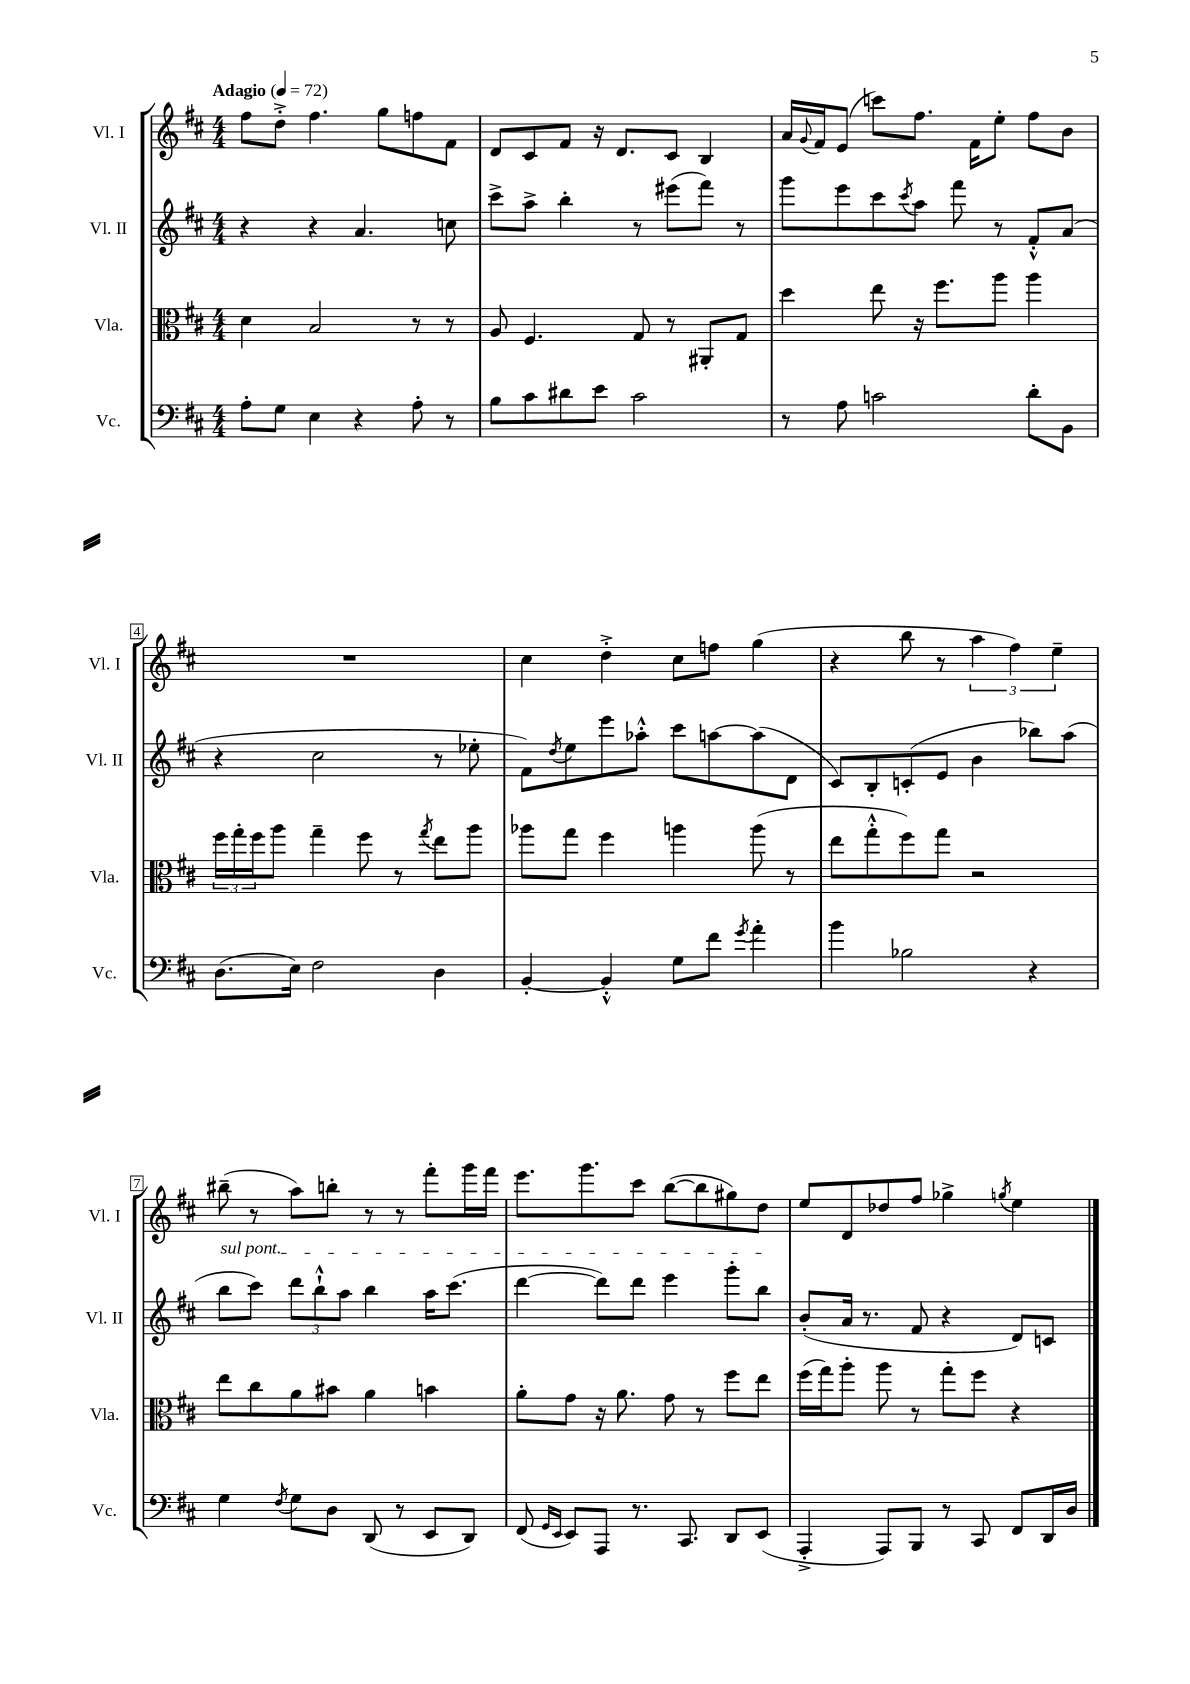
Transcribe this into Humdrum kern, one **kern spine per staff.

**kern	**kern	**kern	**kern
*staff4	*staff3	*staff2	*staff1
*clefF4	*clefC3	*clefG2	*clefG2
*k[f#c#]	*k[f#c#]	*k[f#c#]	*k[f#c#]
*M4/4	*M4/4	*M4/4	*M4/4
*MM72	*MM72	*MM72	*MM72
8A'	4d	4r	8ff#
8G	.	.	8dd'^
4E	2B	4r	4.ff#
4r	.	4.a	.
.	.	.	8gg
8A'	8r	.	8ff
8r	8r	8cc	8f#
=	=	=	=
8B	8A	8ccc#^	8d
8c#	4.F#	8aa^	8c#
8d#	.	4bb'	8f#
8e	.	.	16r
.	.	.	8.d
2c#	8G	8r	.
.	8r	(8eee#	8c#
.	8AA#'	8fff#)	4B
.	8G	8r	.
=	=	=	=
8r	4dd	8ggg	16a
.	.	.	8qqg
.	.	.	16f#
8A	.	8eee	(8e
2c	8ee	8ccc#	8ccc)
.	.	8qccc#	.
.	16r	8aa	8.ff#
.	8.ff#	.	.
.	.	8fff#	.
.	.	.	16f#
.	8aa	8r	8ee'
8d'	4aa	8f#'^^	8ff#
8BB	.	(8a	8b
=	=	=	=
(8.D	24ff#	4r	1r
.	24gg'	.	.
.	24ff#	.	.
.	8aa	.	.
16E)	.	.	.
2F#	4gg~	2cc#	.
.	8ff#	.	.
.	8r	.	.
.	8qgg	.	.
4D	8ee	8r	.
.	8aa	8ee-'	.
=	=	=	=
[4BB'	8aa-	8f#)	4cc#
.	.	8qdd	.
.	8gg	8ee	.
4BB'^^]	4ff#	8eee	4dd'^
.	.	8aa-'^^	.
8G	4aa	8ccc#	8cc#
8f#	.	[8aa	8ff
8qg	.	.	.
4a'	(8aa	(8aa]	(4gg
.	8r	8d	.
=	=	=	=
4b	8ee	8c#)	4r
.	8gg'^^	8B'	.
2B-	8ff#)	(8c'	8bb
.	8gg	8e	8r
.	2r	4b	6aa
.	.	.	6ff#)
4r	.	8bb-)	.
.	.	.	6ee~
.	.	(8aa	.
=	=	=	=
4G	8ee	8bb	(8bb#~
.	8cc#	8ccc#)	8r
8qF#	.	.	.
8G	8a	12ddd	8aa)
.	.	12bb`^^	.
8D	8b#	.	8bb'
.	.	12aa	.
(8DD	4a	4bb	8r
8r	.	.	8r
8EE	4b	16aa	8fff#'
.	.	(8.ccc#	.
8DD)	.	.	16ggg
.	.	.	16fff#
=	=	=	=
(8FF#	8a'	[4ddd	8.eee
16qqGG	.	.	.
16qqEE	.	.	.
8EE)	8g	.	.
.	.	.	8.ggg
8AAA	16r	8ddd])	.
.	8.a	.	.
8.r	.	8ddd	8ccc#
.	8g	4eee	([8bb
8.CC#	.	.	.
.	8r	.	8bb]
8DD	8ff#	8ggg'	8gg#)
(8EE	8ee	8bb	8dd
=	=	=	=
4AAA'^	(16ff#	(8b'	8ee
.	16gg)	.	.
.	8aa'	16a	8d
.	.	8.r	.
8AAA)	8aa	.	8dd-
8BBB	8r	8f#	8ff#
8r	8gg'	4r	4gg-^
8CC#	8ff#	.	.
.	.	.	8qgg
8FF#	4r	8d)	4ee
16DD	.	8c	.
16D	.	.	.
==	==	==	==
*-	*-	*-	*-
